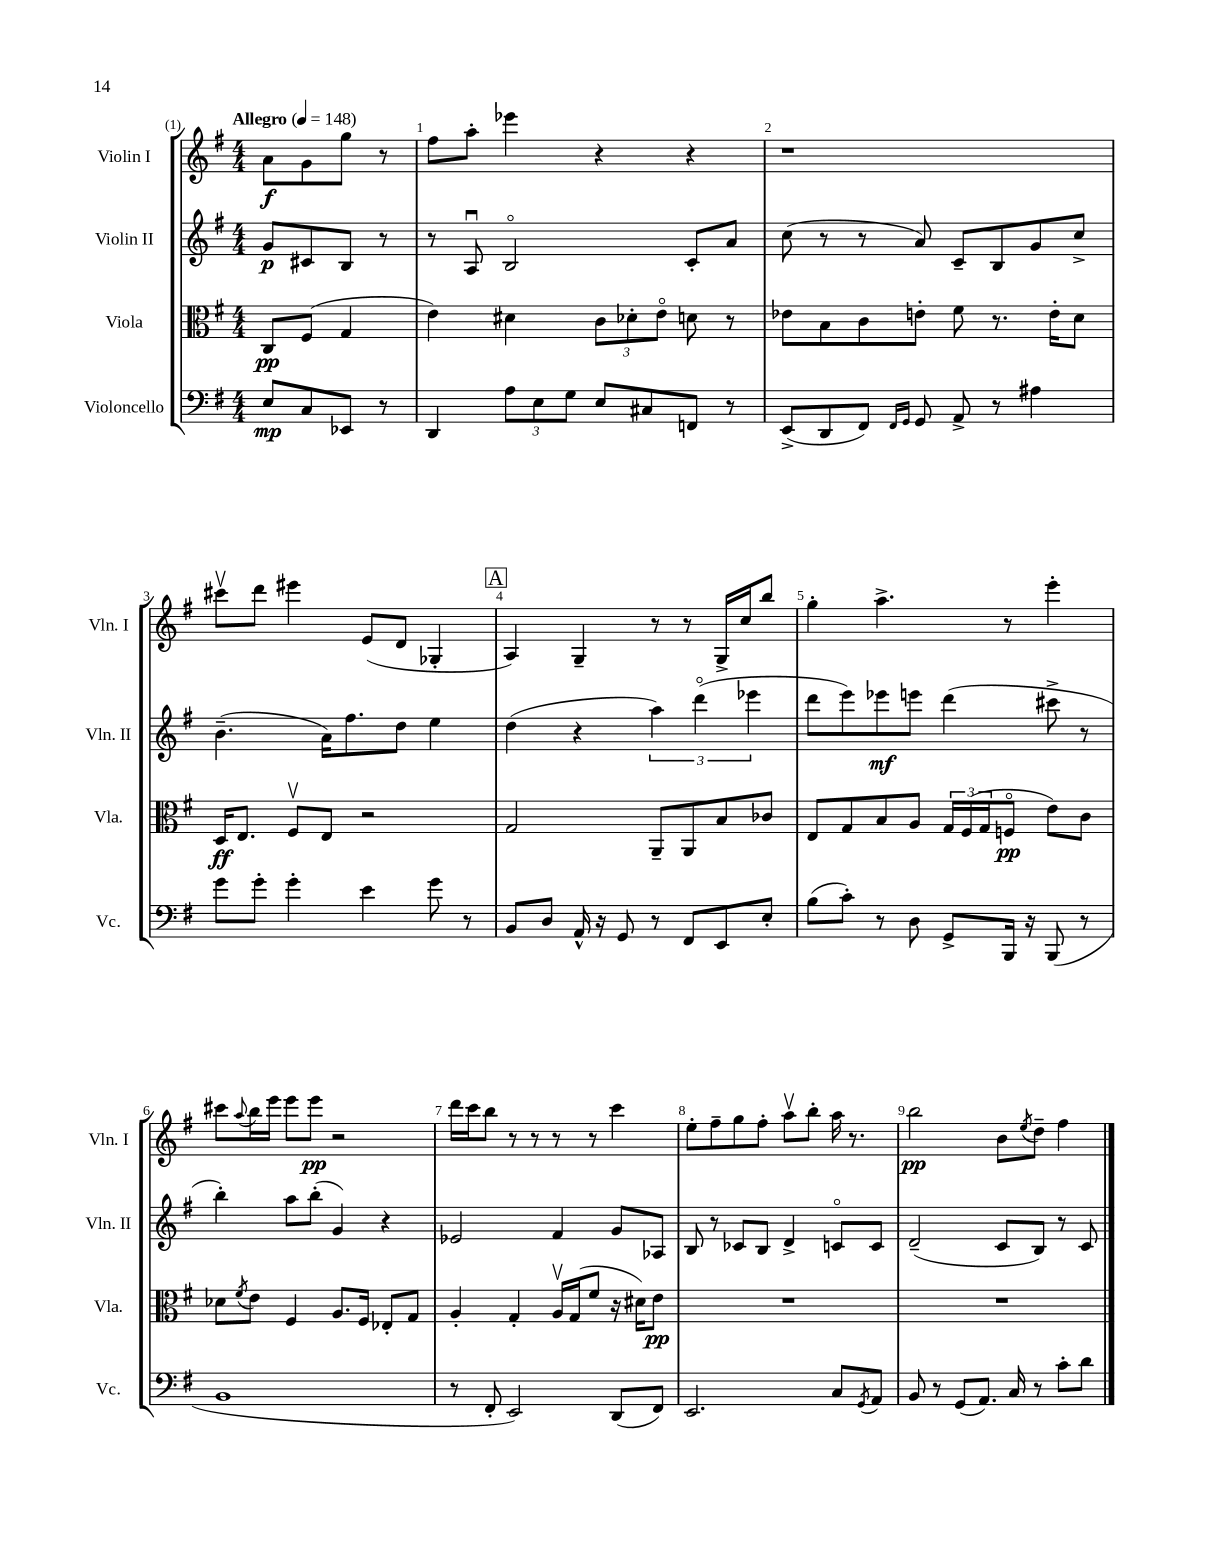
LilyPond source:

<<
\new StaffGroup <<
\new Staff = "s0" \with { instrumentName = "Violin I" shortInstrumentName = "Vln. I" } {
    \clef treble \key g \major \numericTimeSignature \time 4/4 \partial 2 \tempo "Allegro" 4 = 148
    a'8\f g'8 g''8 r8 |
    fis''8 a''8-. ees'''4 r4 r4 |
    r1 |
    cis'''8\upbow d'''8 eis'''4 e'8( d'8 ges4-. |
    \mark \markup { \box "A" } a4) g4-- r8 r8 g16-> c''16 b''8 |
    g''4-. a''4.-> r8 e'''4-. |
    cis'''8 \appoggiatura { a''8 } b''16 e'''16 e'''8 e'''8\pp r2 |
    d'''16 c'''16 b''8 r8 r8 r8 r8 c'''4 |
    e''8-. fis''8-- g''8 fis''8-. a''8\upbow b''8-. a''16 r8. |
    b''2\pp b'8 \acciaccatura { e''8 } d''8-- fis''4 \bar "|." |
}
\new Staff = "s1" \with { instrumentName = "Violin II" shortInstrumentName = "Vln. II" } {
    \clef treble \key g \major \numericTimeSignature \time 4/4 \partial 2
    g'8\p cis'8 b8 r8 |
    r8 a8\downbow b2\flageolet c'8-. a'8 |
    c''8( r8 r8 a'8) c'8-- b8 g'8 c''8-> |
    b'4.--( a'16) fis''8. d''8 e''4 |
    \mark \markup { \box "A" } d''4( r4 \tuplet 3/2 { a''4) d'''4\flageolet( ees'''4 } |
    d'''8 e'''8) ees'''8\mf e'''8 d'''4( cis'''8-> r8 |
    b''4-.) a''8 b''8-.( g'4) r4 |
    ees'2 fis'4 g'8 aes8 |
    b8 r8 ces'8 b8 d'4-> c'8\flageolet c'8 |
    d'2--( c'8 b8) r8 c'8 \bar "|." |
}
\new Staff = "s2" \with { instrumentName = "Viola" shortInstrumentName = "Vla." } {
    \clef alto \key g \major \numericTimeSignature \time 4/4 \partial 2
    c8\pp fis8( g4 |
    e'4) dis'4 \tuplet 3/2 { c'8 des'8-. e'8\flageolet } d'8 r8 |
    ees'8 b8 c'8 e'8-. fis'8 r8. e'16-. d'8 |
    d16\ff e8. fis8\upbow e8 r2 |
    \mark \markup { \box "A" } g2 a,8-- a,8 b8 ces'8 |
    e8 g8 b8 a8 \tuplet 3/2 { g16 fis16( g16 } f8\flageolet\pp e'8) c'8 |
    des'8 \acciaccatura { fis'8 } e'8 fis4 a8. fis16 ees8-. g8 |
    a4-. g4-. a16\upbow g16( fis'8 r16 dis'16) e'8\pp |
    R1 |
    R1 \bar "|." |
}
\new Staff = "s3" \with { instrumentName = "Violoncello" shortInstrumentName = "Vc." } {
    \clef bass \key g \major \numericTimeSignature \time 4/4 \partial 2
    e8\mp c8 ees,8 r8 |
    d,4 \tuplet 3/2 { a8 e8 g8 } e8 cis8 f,8 r8 |
    e,8->( d,8 fis,8) \grace { fis,16 g,16 } g,8 a,8-> r8 ais4 |
    g'8 g'8-. g'4-. e'4 g'8 r8 |
    \mark \markup { \box "A" } b,8 d8 a,16-^ r16 g,8 r8 fis,8 e,8 e8-. |
    b8( c'8-.) r8 d8 g,8-> b,,16 r16 b,,8( r8 |
    b,1 |
    r8 fis,8-. e,2) d,8( fis,8) |
    e,2. c8 \acciaccatura { g,8 } a,8 |
    b,8 r8 g,8( a,8.) c16 r8 c'8-. d'8 \bar "|." |
}
>>
>>
\layout { \context { \Score \override BarNumber.break-visibility = ##(#f #t #t) barNumberVisibility = #all-bar-numbers-visible } }
